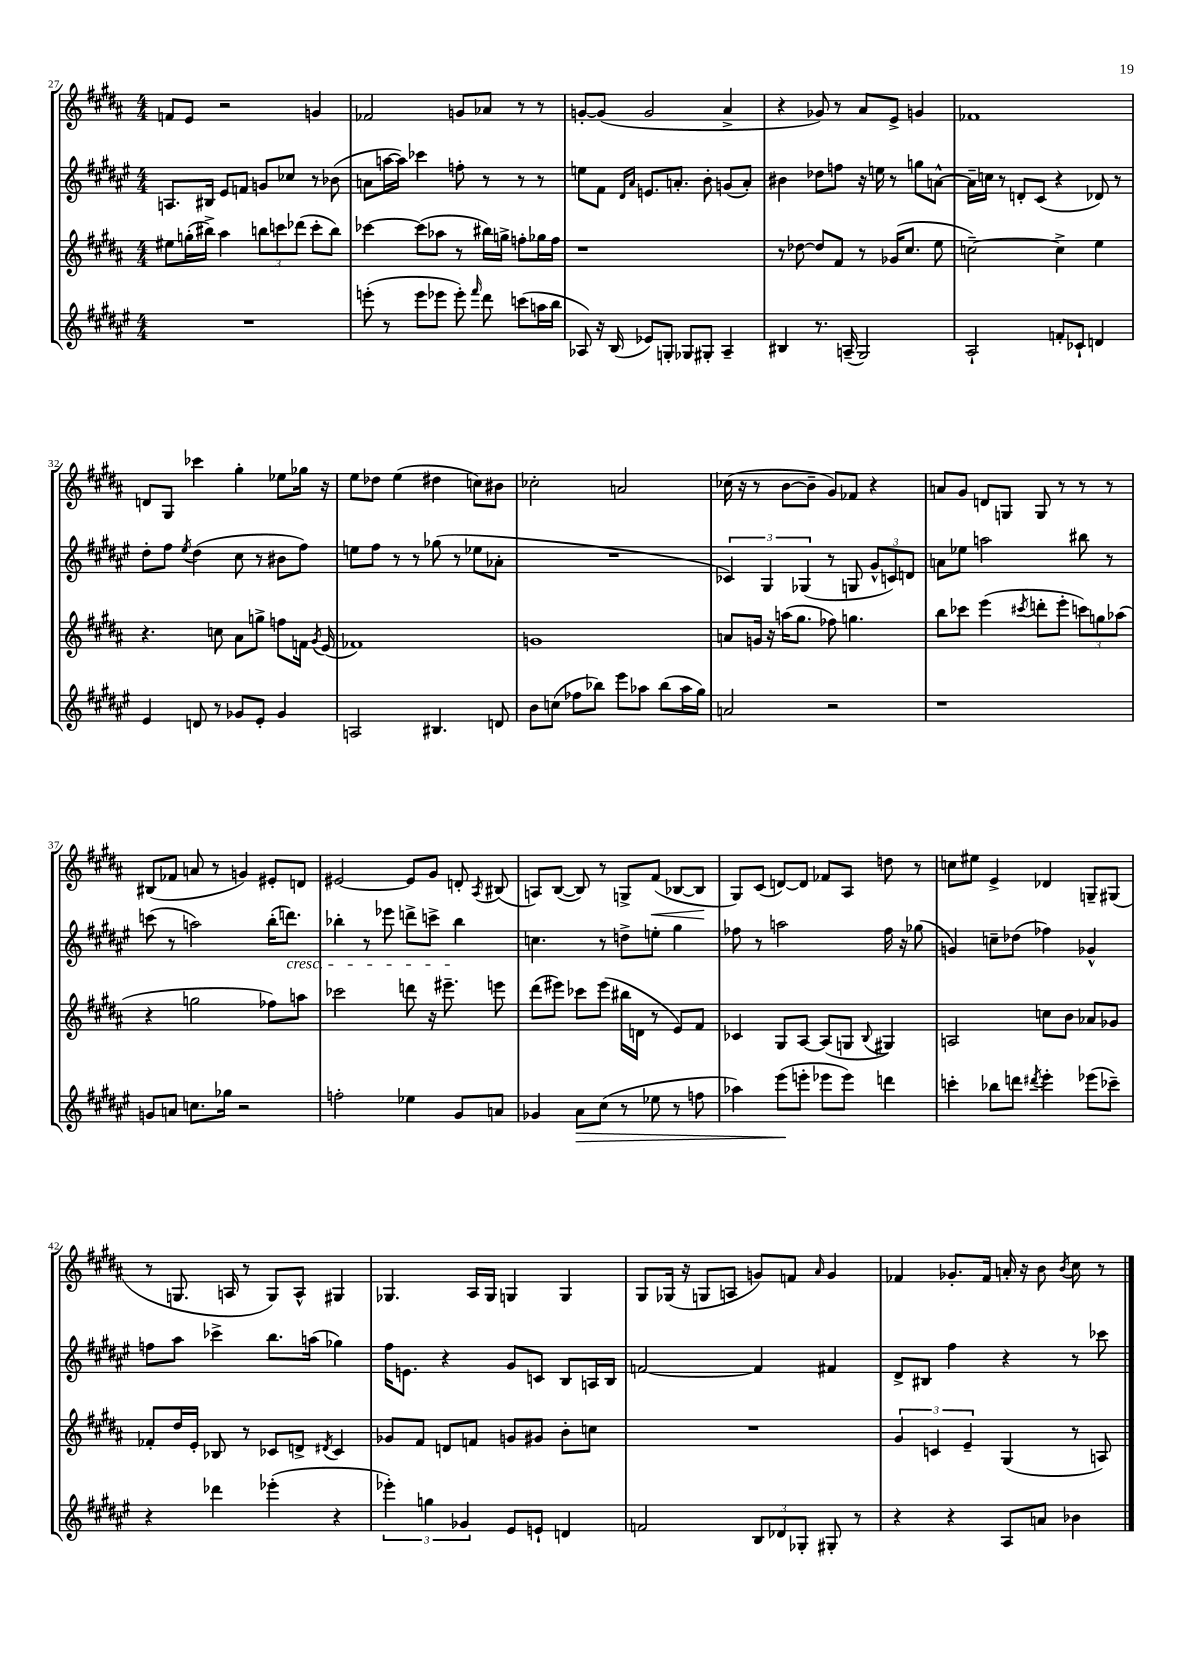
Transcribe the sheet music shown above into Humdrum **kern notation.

**kern	**dynam	**kern	**kern	**kern	**dynam
*part4	*part4	*part3	*part2	*part1	*part1
*staff4	*staff4	*staff3	*staff2	*staff1	*staff1
*clefG2	*	*clefG2	*clefG2	*clefG2	*
*k[f#c#g#d#a#e#]	*	*k[f#c#g#d#a#]	*k[f#c#g#d#a#e#]	*k[f#c#g#d#a#]	*
*M4/4	*	*M4/4	*M4/4	*M4/4	*
=27	=27	=27	=27	=27	=27
1r	.	8ee#X\L	8.An/L	8fn/L	.
.	.	(16ggn'\L	.	8e/J	.
.	.	16bb#X^\JJ)	16B#X/Jk	.	.
.	.	4aa#\	8e#/L	2r	.
.	.	.	8fn/J	.	.
.	.	12bbn\L	8gn/L	.	.
.	.	12cccn\	.	.	.
.	.	.	8cc-X/J	.	.
.	.	(12ddd-X\J	.	.	.
.	.	8ccc'\L	8r	4gn/	.
.	.	8bb\J)	(8b-X\	.	.
=28	=28	=28	=28	=28	=28
(8eeen'\	.	[4ccc-X\	8an\L	2f-X/	.
8r	.	.	[16aan\L	.	.
.	.	.	16aa\JJ])	.	.
8eee\L	.	(8ccc-\L]	4ccc-X\	.	.
8eee-X\J	.	8aa-X\J	.	.	.
8eee-'\)	.	8r	8ffn'\	8gn/L	.
16qqfff#/	.	.	.	.	.
8ddd#\	.	16bb#X\LL)	8r	8a-X/J	.
.	.	16ggn^\JJ	.	.	.
(8cccn\L	.	8ffn'\L	8r	8r	.
16aan\L	.	16gg-X\L	8r	8r	.
16bb\JJ	.	16ff\JJ	.	.	.
=29	=29	=29	=29	=29	=29
8A-X/)	.	1r	8een\L	[8gn'/L	.
16r	.	.	8f#\J	(8g/J]	.
(16B/	.	.	.	.	.
.	.	.	16qqd#/LL	.	.
.	.	.	16qqa#/JJ	.	.
8e-X/L)	.	.	8.en/L	2g/	.
8Gn'/J	.	.	.	.	.
.	.	.	8.an'/J	.	.
8G-X/L	.	.	.	.	.
8G#X'/J	.	.	8b'\	.	.
4A-~/	.	.	(8gn/L	4a#^/	.
.	.	.	8a'/J)	.	.
=30	=30	=30	=30	=30	=30
4B#X/	.	8r	4b#X\	4r	.
.	.	[8dd-X\	.	.	.
8.r	.	8dd-/L]	8dd-X\L	8g-X/)	.
.	.	8f#/J	8ffn\J	8r	.
(16An~/	.	.	.	.	.
2G#/)	.	8r	16r	8a#/L	.
.	.	.	16een\	.	.
.	.	(16g-X/KL	8r	8e^/J	.
.	.	8.cc#/J	.	.	.
.	.	.	8ggn\L	4gn/	.
.	.	8ee\	[8an^^\J	.	.
=31	=31	=31	=31	=31	=31
2A#`/	.	[2ccn~\)	16a~\LL]	1f-X	.
.	.	.	16ccn\JJ	.	.
.	.	.	8r	.	.
.	.	.	8dn'/L	.	.
.	.	.	(8c#/J	.	.
8fn'/L	.	4cc^\]	4r	.	.
8c-X`/J	.	.	.	.	.
4dn/	.	4ee\	8d-X/)	.	.
.	.	.	8r	.	.
!!LO:LB:g=z
=32	=32	=32	=32	=32	=32
4e#/	.	4.r	8dd#'\L	8dn/L	.
.	.	.	8ff#\J	8G#/J	.
.	.	.	8qee#/	.	.
8dn/	.	.	(4dd#\	4ccc-X\	.
8r	.	8ccn\	.	.	.
8g-X/L	.	8a#\L	8cc#\	4gg#'\	.
8e#'/J	.	8ggn^\J	8r	.	.
4g-/	.	8ffn\L	8b#X\L	8ee-X\L	.
.	.	16fn\Jk	8ff#\J)	16gg-X\Jk	.
.	.	8qg#/	.	.	.
.	.	(16e/	.	16r	.
=33	=33	=33	=33	=33	=33
2An/	.	1f-X)	8een\L	8ee\L	.
.	.	.	8ff#\J	8dd-X\J	.
.	.	.	8r	(4ee\	.
.	.	.	8r	.	.
4.B#X/	.	.	(8gg-X\	4dd#X\	.
.	.	.	8r	.	.
.	.	.	8ee-X\L	8ccn\L)	.
8dn/	.	.	8a-X'\J	8b#X\J	.
=34	=34	=34	=34	=34	=34
8b\L	.	1gn	1r	2cc-X'\	.
(8ccn\J	.	.	.	.	.
8ff-X\L	.	.	.	.	.
8bb-X\J)	.	.	.	.	.
8eee#\L	.	.	.	2an/	.
8aa-X\J	.	.	.	.	.
(8bb-\L	.	.	.	.	.
16aa-\L	.	.	.	.	.
16gg#\JJ)	.	.	.	.	.
=35	=35	=35	=35	=35	=35
2an/	.	8an/L	6c-X/)	(16cc-X\	.
.	.	.	.	16r	.
.	.	16gn/Jk	.	8r	.
.	.	.	6G#/	.	.
.	.	16r	.	.	.
.	.	(16aan\KL	.	[8b\L	.
.	.	8.gg#\J	.	.	.
.	.	.	(6G-X/	.	.
.	.	.	.	8b~\J]	.
2r	.	8ff-X\)	8r	8g#/L)	.
.	.	4.ggn\	8Gn/	8f-X/J	.
.	.	.	12g#^^/L	4r	.
.	.	.	12cn/)	.	.
.	.	.	12dn/J	.	.
=36	=36	=36	=36	=36	=36
1r	.	8bb\L	8an\L	8an/L	.
.	.	8ccc-X\J	8ee-X\J	8g#/J	.
.	.	(4eee\	2aan\	8dn/L	.
.	.	.	.	8Gn/J	.
.	.	8qccc#X/	.	.	.
.	.	8dddn'\L	.	8G/	.
.	.	8eee'\J	.	8r	.
.	.	12cccn\L)	8bb#X\	8r	.
.	.	12ggn\	.	.	.
.	.	.	8r	8r	.
.	.	(12aa-X\J	.	.	.
!!LO:LB:g=z
=37	=37	=37	=37	=37	=37
8gn/L	.	4r	(8cccn\	(8B#X/L	.
8an/J	.	.	8r	8f-X/J	.
8.ccn\L	.	2ggn\	2aan\)	8an/	.
.	.	.	.	8r	.
16gg-X\Jk	.	.	.	.	.
2r	.	.	.	4gn/)	.
.	.	8ff-X\L)	(16bb'\KL	8e#X'/L	.
!	!	!	!LO:TX:b:i:t=cresc.	!	!
.	.	.	8.dddn\J)	.	.
.	.	8aan\J	.	8dn/J	.
=38	=38	=38	=38	=38	=38
2ffn'\	.	2ccc-X\	4bb-X'\	[2e#X/	.
.	.	.	8r	.	.
.	.	.	8eee-X\	.	.
4ee-X\	.	8dddn\	8dddn^\L	8e#/L]	.
.	.	16r	8cccn^\J	8g#/J	.
.	.	8.eee#X~\	.	.	.
8g#/L	.	.	4bb-\	8dn'/	.
.	.	.	.	8qA#/	.
8an/J	.	8eeen\	.	(8B#X/	.
=39	=39	=39	=39	=39	=39
4g-X/	.	(8ddd#\L	4.ccn\	8An/L)	.
.	.	8eee#X\J)	.	([8B/J	.
!	!LO:HP:b	!	!	!	!
8a#\L	>	8ccc-X\L	.	8B/])	.
(8cc#\J	.	(8eee#\J	8r	8r	.
8r	.	16bb#X\LL	8ddn^\L	8Gn^/L	.
.	.	16dn\JJ	.	.	.
!	!	!	!	!	!LO:HP:b
8ee-X\	.	8r	8een'\J	(8f#/J	<
8r	.	8e/L)	4gg#\	[8B-X/L	.
8ffn\	.	8f#/J	.	8B-/J]	.
.	.	.	.	.	[
=40	=40	=40	=40	=40	=40
4aa-X\)	.	4c-X/	8ff-X\	8G#/L)	.
.	.	.	8r	(8c#/J	.
(8eee#\L	.	8G#/L	2aan\	[8dn/L)	.
8eeen'\J	]	[8A#/J	.	8d/J]	.
8eee-X\L	.	(8A#/L]	.	8f-X/L	.
8eee-\J)	.	8Gn/J	.	8A#/J	.
.	.	8qqB/	.	.	.
4dddn\	.	4G#X/)	16ff-\	8ddn\	.
.	.	.	16r	.	.
.	.	.	(8gg-X\	8r	.
=41	=41	=41	=41	=41	=41
4cccn'\	.	2An/	4gn/)	8ccn\L	.
.	.	.	.	8ee#X\J	.
8bb-X\L	.	.	8ccn~\L	4e^/	.
8dddn\J	.	.	(8dd-X\J	.	.
8qddd#X/	.	.	.	.	.
4eee#'\	.	8ccn\L	4ff-X\)	4d-X/	.
.	.	8b\J	.	.	.
(8eee-X\L	.	8a-X/L	4g-X^^/	8Gn~/L	.
8ccc-X~\J)	.	8g-X/J	.	(8G#X/J	.
!!LO:LB:g=z
=42	=42	=42	=42	=42	=42
4r	.	8f-X'/L	8ffn\L	8r	.
.	.	16dd#/L	8aa#\J	8.Gn/	.
.	.	16e'/JJ	.	.	.
4ddd-X\	.	8B-X/	4ccc-X^\	.	.
.	.	.	.	16An/	.
.	.	8r	.	8r	.
(4eee-X'\	.	8c-X/L	8.bb\L	8G/L)	.
.	.	8dn^/J	.	8A^^/J	.
.	.	.	(16aan\Jk	.	.
.	.	8qd#X/	.	.	.
4r	.	4c-/	4gg-X\)	4G#X/	.
=43	=43	=43	=43	=43	=43
6eee-X'\)	.	8g-X/L	16ff#\KL	4.G-X/	.
.	.	.	8.en\J	.	.
.	.	8f#/J	.	.	.
6ggn\	.	.	.	.	.
.	.	8dn/L	4r	.	.
6g-X/	.	.	.	.	.
.	.	8fn/J	.	16A#/LL	.
.	.	.	.	16G-/JJ	.
8e#/L	.	8gn/L	8g#/L	4Gn/	.
8en`/J	.	8g#X/J	8cn/J	.	.
4dn/	.	8b'\L	8B/L	4G/	.
.	.	8ccn\J	16An/L	.	.
.	.	.	16B/JJ	.	.
=44	=44	=44	=44	=44	=44
2fn/	.	1r	[2fn/	8G#/L	.
.	.	.	.	(16G-X/Jk	.
.	.	.	.	16r	.
.	.	.	.	8Gn/L	.
.	.	.	.	8An/J	.
12B/L	.	.	4f/]	8gn/L)	.
12d-X/	.	.	.	.	.
.	.	.	.	8fn/J	.
12G-X'/J	.	.	.	.	.
.	.	.	.	16qqa#/	.
8G#X'/	.	.	4f#X/	4g/	.
8r	.	.	.	.	.
=45	=45	=45	=45	=45	=45
4r	.	6g#/	8d#^/L	4f-X/	.
.	.	.	8B#X/J	.	.
.	.	6cn/	.	.	.
4r	.	.	4ff#\	8.g-X'/L	.
.	.	6e~/	.	.	.
.	.	.	.	16f-/Jk	.
8A#/L	.	(4G#/	4r	16an'/	.
.	.	.	.	16r	.
8an/J	.	.	.	8b\	.
.	.	.	.	8qb/	.
4b-X\	.	8r	8r	8cc#\	.
.	.	8An/)	8ccc-X\	8r	.
==	==	==	==	==	==
*-	*-	*-	*-	*-	*-
